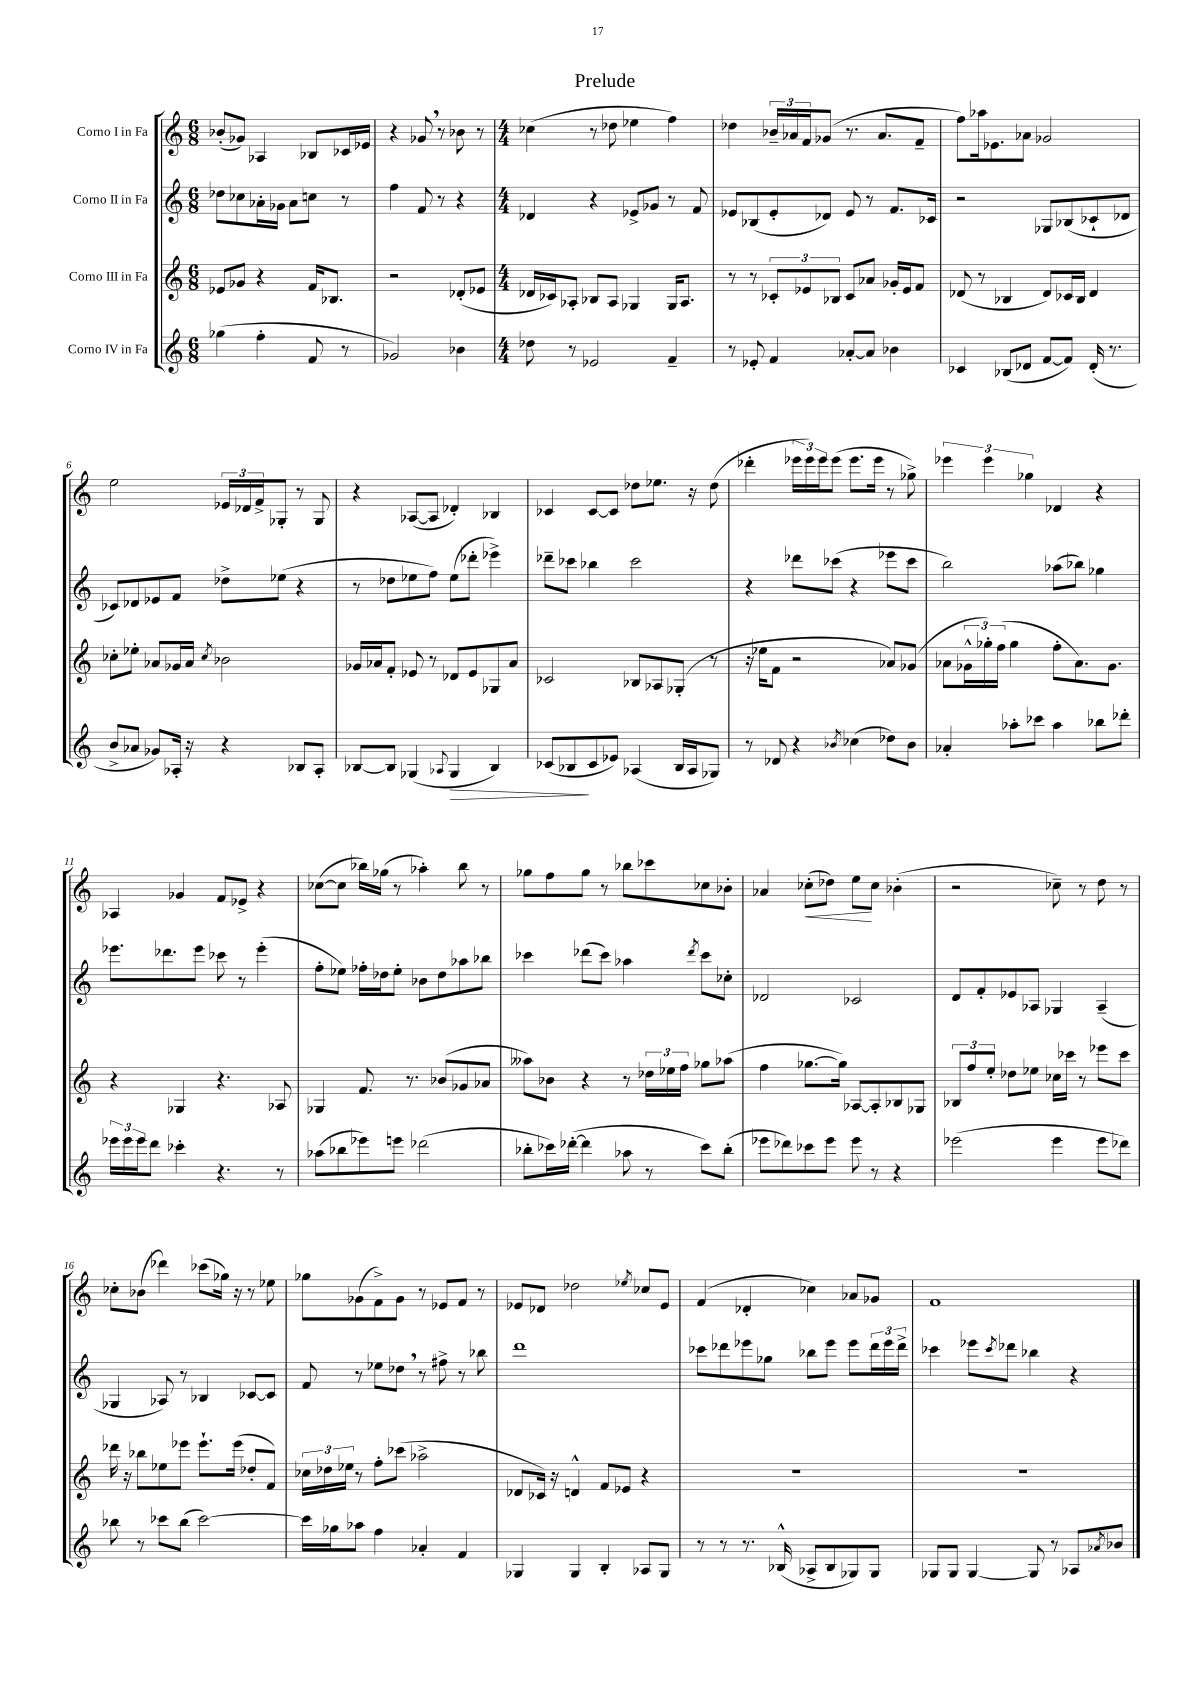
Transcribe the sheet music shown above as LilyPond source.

\header { title = "Prelude" }
<<
\new StaffGroup <<
\new Staff = "s0" \with { instrumentName = "Corno I in Fa" } {
    \clef treble \key c \major \numericTimeSignature \time 6/8
    bes'8-.( ges'8) aes4 bes8 ces'16 ees'16 |
    r4 ges'8 \breathe r8 bes'8 r8 |
    \numericTimeSignature \time 4/4 ces''4( r8 des''8 ees''4 f''4) |
    des''4 \tuplet 3/2 { bes'16-- aes'16 f'16 } ges'8( r8. aes'8. f'8-- |
    f''8) aes''16 ees'8. aes'8 ges'2 |
    e''2 \tuplet 3/2 { ees'16 des'16 f'16-> } ges8-. r8 ges8 |
    r4 aes8~( aes8 des'4-.) bes4 |
    ces'4 ces'8~ ces'8 des''8 ees''8. r16 des''8( |
    des'''4-. \tuplet 3/2 { ees'''16 ees'''16) ees'''16 } ees'''8( ees'''8. ees'''16 r8 ges''8->) |
    \tuplet 3/2 { ees'''4 ees'''4 ges''4 } des'4 r4 |
    aes4 ges'4 f'8 ees'8-> r4 |
    ces''8~( ces''8 bes''16) ges''16( r8 aes''4-.) bes''8 r8 |
    ges''8 f''8 ges''8 r8 bes''8 ces'''8 ces''8 bes'8-. |
    aes'4 ces''8-.\<( des''8) e''8\! ces''8 bes'4-.( |
    r2 ces''8--) r8 d''8 r8 |
    ces''8-. bes'8( des'''4) ces'''8( ges''16) r16 r8 ees''8 |
    ges''8 ges'8( f'8->) ges'8 r8 ees'8 f'8 r8 |
    ees'8 des'8 des''2 \acciaccatura { ees''8 } ces''8 ees'8 |
    f'4( des'4-. ces''4) aes'8 ges'8 |
    f'1 \bar "|." |
}
\new Staff = "s1" \with { instrumentName = "Corno II in Fa" } {
    \clef treble \key c \major \numericTimeSignature \time 6/8
    des''8 ces''8 aes'16-. ges'16 aes'8 c''8 r8 |
    f''4 f'8 r8 r4 |
    \numericTimeSignature \time 4/4 des'4 r4 ees'8-> ges'8 r8 f'8 |
    ees'8 bes8( ees'8-. des'8) ees'8 r8 f'8. ces'16 |
    r2 ges8 bes8( ces'8-! des'8 |
    ces'8) des'8 ees'8 f'8 des''8-> ees''8( r4 |
    r8 des''8 ees''8 f''8) ees''8( des'''8-. ees'''4->) |
    des'''8-- ces'''8 bes''4 ces'''2 |
    r4 des'''8 ces'''8( r4 ees'''8 ces'''8 |
    b''2) aes''8( bes''8) ges''4 |
    ees'''8. des'''8. ees'''8 ces'''8 r8 ees'''4-.( |
    f''8-. ees''8) fes''16-. des''16 ees''8-. bes'8 des''8 aes''8 bes''8 |
    ces'''4 des'''8( ces'''8) aes''4 \acciaccatura { des'''8 } ces'''8 ces''8-. |
    des'2 ces'2 |
    d'8 f'8-. ees'8 aes8 ges4 aes4--( |
    ges4 aes8) r8 bes4 ces'8~ ces'8 |
    f'8 r8 ees''8 des''8 \breathe r8 fis''8-> r8 bes''8 |
    d'''1 |
    ces'''8 des'''8 ees'''8 ges''8 bes''8 ees'''8 ees'''8 \tuplet 3/2 { des'''16 ees'''16 des'''16-> } |
    ces'''4 ees'''8 \acciaccatura { ces'''8 } des'''8 bes''4 r4 \bar "|." |
}
\new Staff = "s2" \with { instrumentName = "Corno III in Fa" } {
    \clef treble \key c \major \numericTimeSignature \time 6/8
    ees'8 ges'8 r4 f'16 bes8. |
    r2 des'8-.( ees'8 |
    \numericTimeSignature \time 4/4 des'16 ces'16) aes8-. bes8 aes8 ges4 ges16 aes8. |
    r8 r8 \tuplet 3/2 { ces'8-. ees'8 bes8 } ces'8 aes'8 ges'16-. ees'16 f'8 |
    des'8( r8 bes4 des'8) ces'16 bes16 des'4 |
    ces''8-. ees''8-. aes'8 ges'16 aes'16 \acciaccatura { ces''8 } bes'2 |
    ges'16 aes'16 f'8-. ees'8 r8 des'8 ees'8 ges8 aes'8 |
    ces'2 bes8 aes8 ges8-.( r8 |
    r16 ees''16 f'8 r2 aes'8) ges'8( |
    aes'8 \tuplet 3/2 { ges'16-^ ges''16-.) f''16( } ges''4 f''8-. aes'8.) ges'8. |
    r4 ges4 r4. aes8 |
    ges4 f'8. r8. bes'8( ges'8 aes'8 |
    aeses''8) bes'8 r4 r8 \tuplet 3/2 { des''16 ees''16 f''16 } ges''8 aes''8( |
    f''4 ges''8.~ ges''16) aes8~ aes8-. bes8 ges8 |
    \tuplet 3/2 { bes8 f''8 e''8-. } des''8 ees''8 ces''16 ces'''16 r8 ees'''8 ces'''8 |
    des'''16 r16 bes''8 ees''8 ees'''8 ees'''8.-! ees'''16( des''8-. f'8) |
    \tuplet 3/2 { ces''16 des''16 ees''16 } r8 f''8-. ces'''8( aes''2-> |
    des'8 ces'16) r16 d'4-^ f'8 ees'8 r4 |
    R1 |
    r1 \bar "|." |
}
\new Staff = "s3" \with { instrumentName = "Corno IV in Fa" } {
    \clef treble \key c \major \numericTimeSignature \time 6/8
    ges''4( f''4-. f'8 r8 |
    ges'2) bes'4 |
    \numericTimeSignature \time 4/4 des''8 r8 ees'2 f'4-- |
    r8 ees'8-. f'4 aes'8~-. aes'8 bes'4 |
    ces'4 bes8( des'8 f'8~ f'8) des'16-.( r8. |
    b'8-> aes'8 ges'8) aes16-. r16 r4 bes8 aes8-. |
    bes8~ bes8 ges4( \appoggiatura { aes8 } ges4\> bes4) |
    ces'8( bes8\! ces'8 ees'8) aes4( bes16 aes16 ges8) |
    r8 des'8 r4 \acciaccatura { bes'8 } ces''4( des''8) bes'8 |
    aes'4-. aes''8-. ces'''8 aes''4 bes''8 des'''8-. |
    \tuplet 3/2 { ees'''16 ees'''16 ees'''16 } d'''8 ces'''4-. r4. r8 |
    aes''8( bes''8 ees'''8) e'''8 des'''2( |
    bes''8-. ces'''16) des'''16~-.( des'''4 aes''8 r8 ces'''8) bes''8-.( |
    ees'''8 des'''8) ces'''8 ees'''8 ees'''8 r8 r4 |
    ees'''2( ees'''4 ees'''8 des'''8) |
    bes''8 r8 ces'''8 bes''8( ces'''2~) |
    ces'''16 ges''16 aes''8 f''4 aes'4-. f'4 |
    ges4 ges4 b4-. aes8 ges8 |
    r8 r8 r8. bes16-^( aes8-> bes8 ges8) ges8 |
    ges8 ges8 ges4~ ges8 r8 aes8 \acciaccatura { aes'8 } bes'8 \bar "|." |
}
>>
>>
